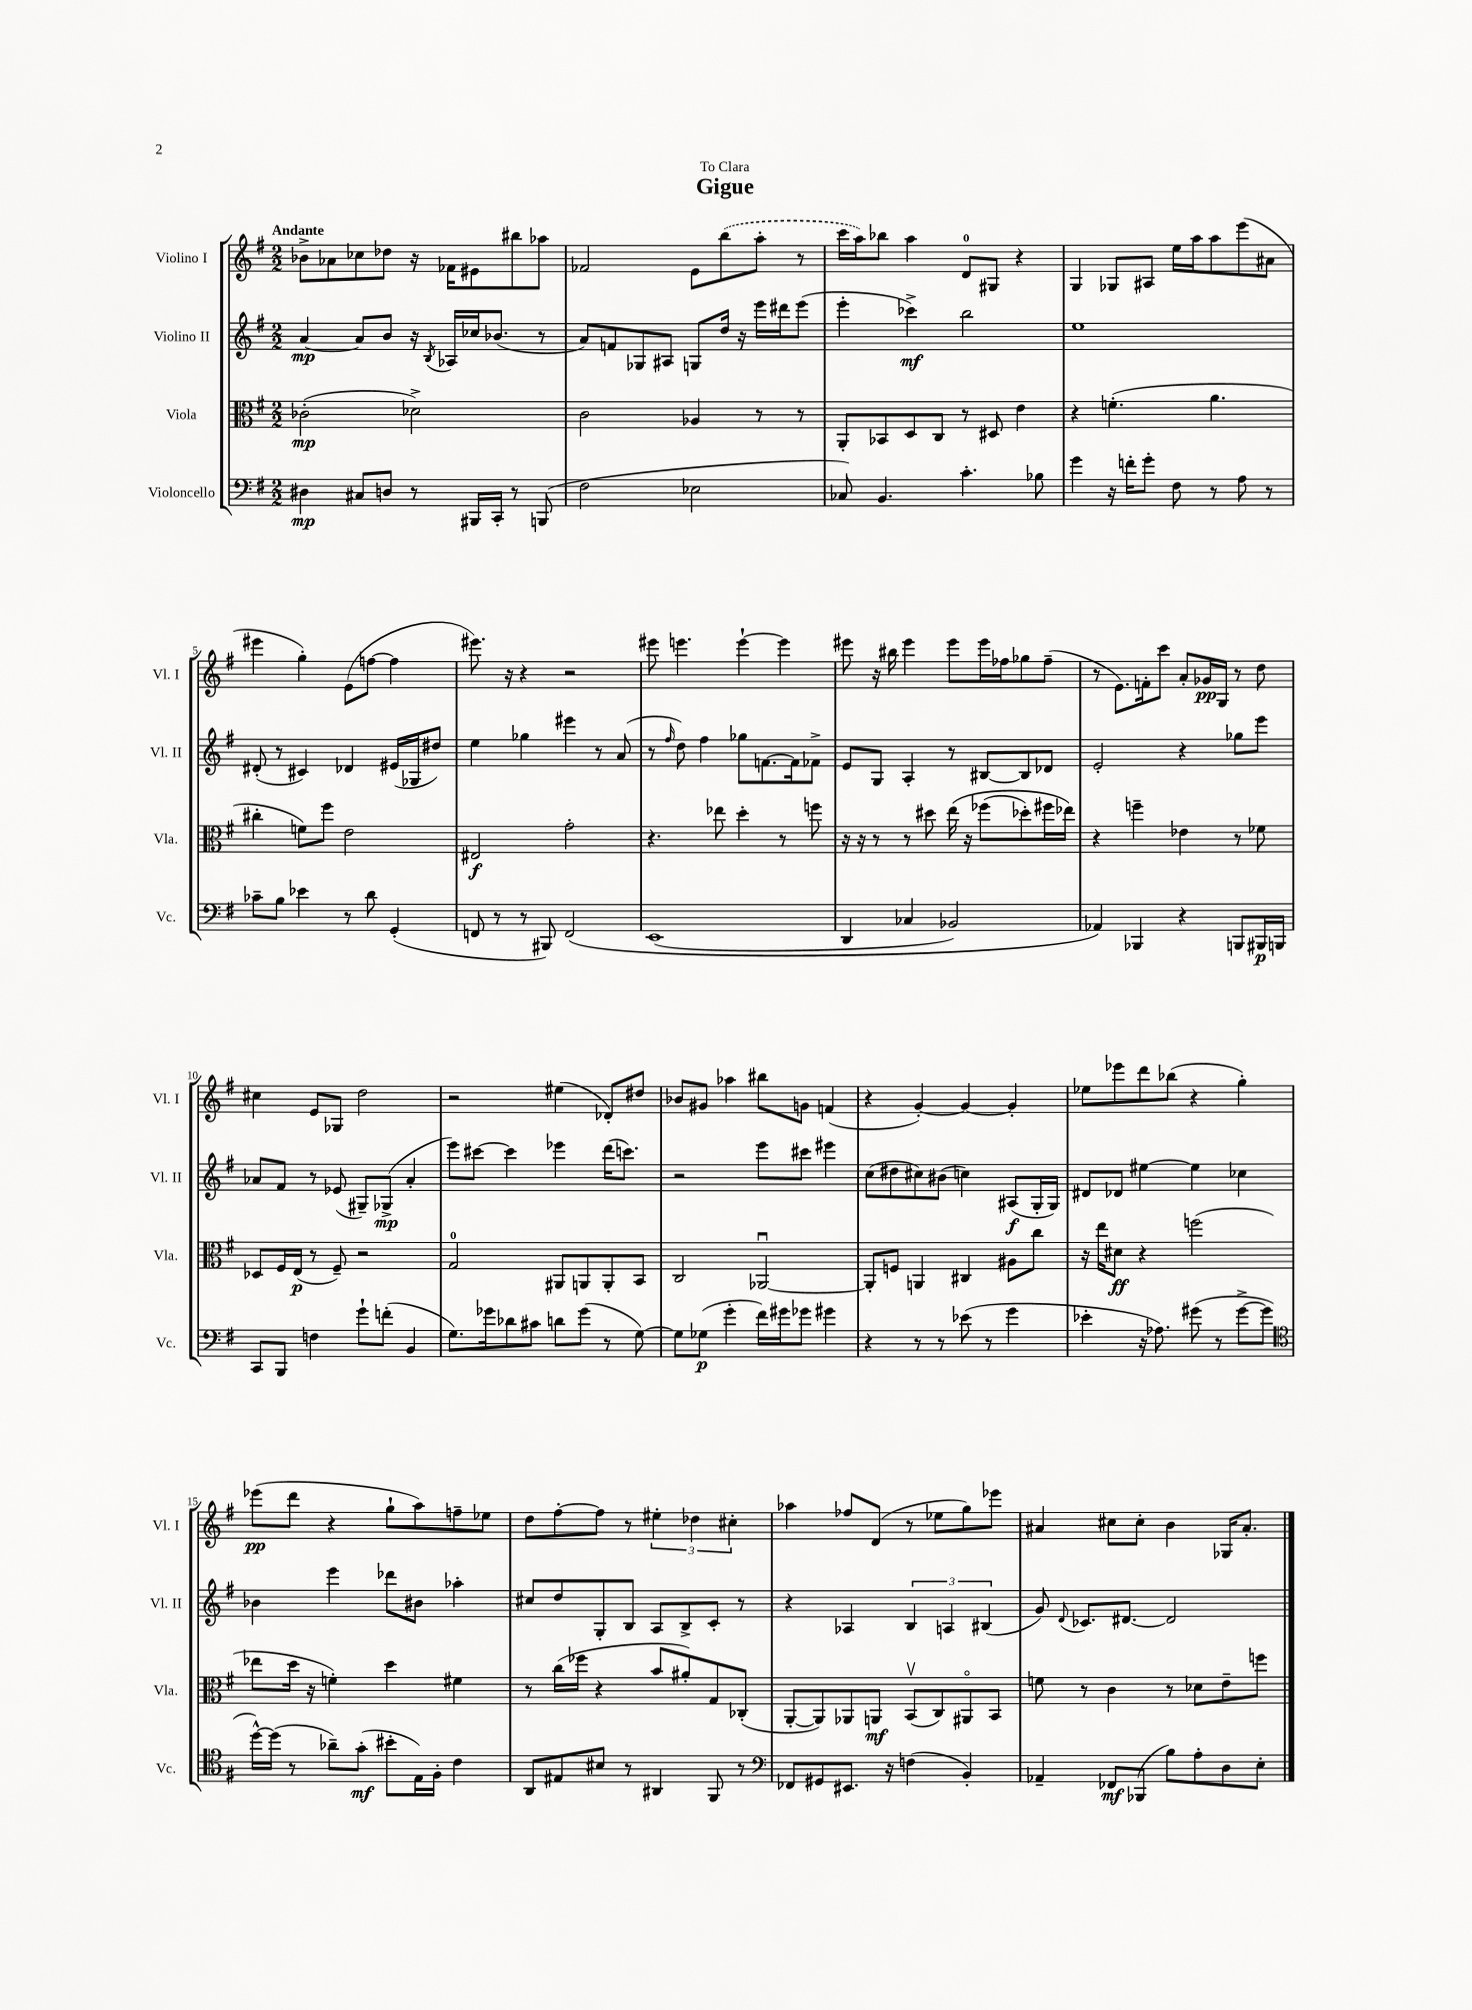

**kern	**dynam	**kern	**dynam	**kern	**dynam	**kern	**dynam
*part4	*part4	*part3	*part3	*part2	*part2	*part1	*part1
*staff4	*staff4	*staff3	*staff3	*staff2	*staff2	*staff1	*staff1
*I"Violoncello	*	*I"Viola	*	*I"Violino II	*	*I"Violino I	*
*I'Vc.	*	*I'Vla.	*	*I'Vl. II	*	*I'Vl. I	*
*clefF4	*	*clefC3	*	*clefG2	*	*clefG2	*
*k[f#]	*	*k[f#]	*	*k[f#]	*	*k[f#]	*
*M2/2	*	*M2/2	*	*M2/2	*	*M2/2	*
=1	=1	=1	=1	=1	=1	=1	=1
!	!	!	!	!	!	!LO:TX:a:B:t=Andante	!
4D#X\	mp	(2c-X'\	mp	[4a/	mp	8b-X^\L	.
.	.	.	.	.	.	8a-X\	.
8C#X/L	.	.	.	8a/L]	.	8cc-X\	.
8Dn/J	.	.	.	8b/J	.	8dd-X\J	.
8r	.	2d-X^\)	.	16r	.	16r	.
.	.	.	.	8qB/	.	.	.
.	.	.	.	16A-X/LL	.	16f-X\KL	.
16BBB#X/LL	.	.	.	16cc-X/J	.	8e#X\	.
16CC'/JJ	.	.	.	(8.b-X/J	.	.	.
8r	.	.	.	.	.	8bb#X\	.
(8BBBn/	.	.	.	8r	.	8aa-X\J	.
=2	=2	=2	=2	=2	=2	=2	=2
2F#\	.	2c\	.	8a/L)	.	2f-X/	.
.	.	.	.	8fn/	.	.	.
.	.	.	.	8G-X/	.	.	.
.	.	.	.	8A#X/J	.	.	.
2E-X\	.	4A-X/	.	8Gn/L	.	8e\L	.
.	.	.	.	16dd/Jk	.	(8bb\	.
.	.	.	.	16r	.	.	.
.	.	8r	.	16eee\LL	.	8aa'\J	.
.	.	.	.	16ddd#X\J	.	.	.
.	.	8r	.	(8eee\J	.	8r	.
=3	=3	=3	=3	=3	=3	=3	=3
8C-X/)	.	8AA'/L	.	4eee'\	.	16ccc\LL	.
.	.	.	.	.	.	16aa\J)	.
4.BB/	.	8BB-X/	.	.	.	8bb-X\J	.
.	.	8D/	.	4ccc-X^\)	mf	4aa\	.
.	.	8C/J	.	.	.	.	.
4.c'\	.	8r	.	2bb\	.	8d/L	.
.	.	8D#X/	.	.	.	8G#X/J	.
.	.	4e\	.	.	.	4r	.
8B-X\	.	.	.	.	.	.	.
=4	=4	=4	=4	=4	=4	=4	=4
4g\	.	4r	.	1ee	.	4G/	.
16r	.	(4.fn'\	.	.	.	8G-X/L	.
16fn'\KL	.	.	.	.	.	.	.
8g'\J	.	.	.	.	.	8A#X/J	.
8F#\	.	.	.	.	.	16ee\LL	.
.	.	.	.	.	.	16aa\J	.
8r	.	4.a\	.	.	.	8aa\	.
8A\	.	.	.	.	.	(8eee\	.
8r	.	.	.	.	.	8a#X\J	.
!!LO:LB:g=z
=5	=5	=5	=5	=5	=5	=5	=5
8c-X~\L	.	4cc#X'\	.	(8d#X'/	.	4eee#X\	.
8B\J	.	.	.	8r	.	.	.
4e-X\	.	8fn\L)	.	4c#X/)	.	4gg'\)	.
.	.	8ff#\J	.	.	.	.	.
8r	.	2e\	.	4d-X/	.	(8e\L	.
8d\	.	.	.	.	.	[8ffn\J	.
(4GG'/	.	.	.	(16e#X/LL	.	4ff\]	.
.	.	.	.	16G-X/J	.	.	.
.	.	.	.	8dd#X/J)	.	.	.
=6	=6	=6	=6	=6	=6	=6	=6
8FFn/	.	2E#X/	f	4ee\	.	8.eee#X\)	.
8r	.	.	.	.	.	.	.
.	.	.	.	.	.	16r	.
8r	.	.	.	4gg-X\	.	4r	.
8BBB#X/)	.	.	.	.	.	.	.
(2FF/	.	2g'\	.	4eee#X\	.	2r	.
.	.	.	.	8r	.	.	.
.	.	.	.	(8a/	.	.	.
=7	=7	=7	=7	=7	=7	=7	=7
(1EE	.	4.r	.	8r	.	8eee#X\	.
.	.	.	.	16qqff#/	.	.	.
.	.	.	.	8dd\)	.	4.eeen\	.
.	.	.	.	4ff#\	.	.	.
.	.	8ee-X\	.	.	.	.	.
.	.	4dd'\	.	8gg-X\L	.	[4eee`\	.
.	.	.	.	[8.fn\	.	.	.
.	.	8r	.	.	.	4eee\]	.
.	.	.	.	16f\k]	.	.	.
.	.	8ffn\	.	8f-X^\J	.	.	.
=8	=8	=8	=8	=8	=8	=8	=8
4DD/	.	16r	.	8e/L	.	8eee#X\	.
.	.	16r	.	.	.	.	.
.	.	8r	.	8G/J	.	16r	.
.	.	.	.	.	.	16bb#X\	.
4C-X/	.	8r	.	4A'/	.	4eee#\	.
.	.	8dd#X\	.	.	.	.	.
2BB-X/)	.	(16ee\	.	8r	.	8eee#\L	.
.	.	16r	.	.	.	.	.
.	.	(8ff-X\L	.	[8B#X/L	.	16eee#\L	.
.	.	.	.	.	.	16ff-X\J	.
.	.	8dd-X'\)	.	8B#/]	.	8gg-X\	.
.	.	16ff#X\L	.	8d-X/J	.	(8ff-~\J	.
.	.	16ee-X\JJ)	.	.	.	.	.
=9	=9	=9	=9	=9	=9	=9	=9
4AA-X/)	.	4r	.	2e'/	.	8r	.
.	.	.	.	.	.	8.e\L)	.
4BBB-X/	.	4ffn~\	.	.	.	.	.
.	.	.	.	.	.	16fn'\k	.
.	.	.	.	.	.	8ccc\J	.
4r	.	4e-X\	.	4r	.	8a'/L	.
.	.	.	.	.	.	16g-X/L	pp
.	.	.	.	.	.	16G/JJ	.
8BBBn/L	.	8r	.	8gg-X\L	.	8r	.
16BBB#X/L	p	8f-X\	.	8eee\J	.	8dd\	.
16BBBn/JJ	.	.	.	.	.	.	.
!!LO:LB:g=z
=10	=10	=10	=10	=10	=10	=10	=10
8CC/L	.	8D-X/L	.	8a-X/L	.	4cc#X\	.
8BBB/J	.	16F#/L	.	8f#/J	.	.	.
.	.	(16E/JJ	p	.	.	.	.
4Fn\	.	8r	.	8r	.	8e/L	.
.	.	8F#~/)	.	(8e-X/	.	8G-X/J	.
8g`\L	.	2r	.	8G#X~/L)	.	2dd\	.
(8fn'\J	.	.	.	(8G-X^/J	mp	.	.
4BB/	.	.	.	4a-'/	.	.	.
=11	=11	=11	=11	=11	=11	=11	=11
8.G\L)	.	2G/	.	8eee\L)	.	2r	.
.	.	.	.	[8ccc#X\J	.	.	.
16g-X\k	.	.	.	.	.	.	.
8d-X\	.	.	.	4ccc#\]	.	.	.
8c#X\J	.	.	.	.	.	.	.
8dn\L	.	8AA#X/L	.	4eee-X\	.	(4ee#X\	.
(8g-\J	.	8AAn/	.	.	.	.	.
8r	.	8AA'/	.	(16ddd\KL	.	8d-X'/L)	.
.	.	.	.	8.cccn\J)	.	.	.
[8G\)	.	8BB/J	.	.	.	8dd#X/J	.
=12	=12	=12	=12	=12	=12	=12	=12
8G\L]	.	2C/	.	2r	.	8b-X/L	.
(8G-X\J	p	.	.	.	.	8g#X/J	.
4g'\	.	.	.	.	.	4aa-X\	.
16f#\LL)	.	[2AA-Xu/	.	8eee\L	.	8bb#X\L	.
16g#X\J	.	.	.	.	.	.	.
8g-X\J	.	.	.	8ccc#X\J	.	8gn\J	.
4g#X\	.	.	.	4eee#X\	.	(4fn/	.
=13	=13	=13	=13	=13	=13	=13	=13
4r	.	8AA-'/L]	.	(8cc\L	.	4r	.
.	.	8Fn/J	.	8dd#X\	.	.	.
8r	.	4AAn/	.	8cc#X\)	.	[4g'/)	.
8r	.	.	.	(8b#X\J	.	.	.
(8e-X\	.	4C#X/	.	4ccn\)	.	4g/_	.
8r	.	.	.	.	.	.	.
4g\	.	8A#X\L	.	(8A#X/L	f	4g'/]	.
.	.	8cc\J	.	16G'/L	.	.	.
.	.	.	.	16G/JJ)	.	.	.
=14	=14	=14	=14	=14	=14	=14	=14
4e-X'\	.	16r	.	8d#X/L	.	8ee-X\L	.
.	.	16ee\KL	.	.	.	.	.
.	.	8d#X\J	ff	8d-X/J	.	8eee-X\	.
16r	.	4r	.	[4ee#X\	.	8ddd\	.
8.A-X\)	.	.	.	.	.	.	.
.	.	.	.	.	.	(8bb-X\J	.
(8g#X\	.	(2ffn\	.	4ee#\]	.	4r	.
8r	.	.	.	.	.	.	.
[8g#^\L	.	.	.	4cc-X\	.	4gg'\)	.
8g#\J]	.	.	.	.	.	.	.
!!LO:LB:g=z
=15	=15	=15	=15	=15	=15	=15	=15
*clefC4	*	*	*	*	*	*	*
[16dd^^\LL)	.	8ee-X\L	.	4b-X\	.	(8eee-X\L	pp
(16dd\JJ]	.	.	.	.	.	.	.
8r	.	16dd\Jk	.	.	.	8ddd\J	.
.	.	16r	.	.	.	.	.
8a-X~\L)	.	4fn'\)	.	4eee\	.	4r	.
(8g'\J	mf	.	.	.	.	.	.
8b#X'\L	.	4dd\	.	8ddd-X\L	.	8gg`\L	.
16E\L)	.	.	.	8b#X\J	.	8aa\)	.
16F#'\JJ	.	.	.	.	.	.	.
4c\	.	4f#X\	.	4aa-X'\	.	8ffn~\	.
.	.	.	.	.	.	8ee-X\J	.
=16	=16	=16	=16	=16	=16	=16	=16
8AA/L	.	8r	.	8cc#X/L	.	8dd\L	.
8E#X/	.	(16cc\LL	.	8dd/	.	[8ff#'\	.
.	.	16ff-X\JJ	.	.	.	.	.
8B#X/J	.	4r	.	8G'/	.	8ff#\J]	.
8r	.	.	.	8B/J	.	8r	.
4AA#X/	.	8b/L	.	8A/L	.	6ee#X'\	.
.	.	8a#X'/)	.	8B^/	.	.	.
.	.	.	.	.	.	6dd-X\	.
8FF#/	.	8G/	.	8c'/J	.	.	.
.	.	.	.	.	.	6cc#X'\	.
8r	.	(8C-X'/J	.	8r	.	.	.
=17	=17	=17	=17	=17	=17	=17	=17
*clefF4	*	*	*	*	*	*	*
8FF-X/L	.	[8AA'/L	.	4r	.	4aa-X\	.
8GG#X/	.	8AA/])	.	.	.	.	.
8.EE#X/J	.	8AA-X/	.	4A-X/	.	8ff-X/L	.
.	.	8AAn/J	mf	.	.	(8d/J	.
16r	.	.	.	.	.	.	.
(4Fn\	.	(8BBv/L	.	6B/	.	8r	.
.	.	8C/)	.	.	.	8ee-X\L	.
.	.	.	.	6An/	.	.	.
4BB'/)	.	8AA#X/	.	.	.	8gg\)	.
.	.	.	.	(6B#X/	.	.	.
.	.	8BB/J	.	.	.	8eee-X\J	.
=18	=18	=18	=18	=18	=18	=18	=18
4AA-X~/	.	8fn\	.	8g/)	.	4a#X/	.
.	.	.	.	8qqd/	.	.	.
.	.	8r	.	8.c-X/L	.	.	.
8FF-X/L	mf	4c\	.	.	.	8cc#X\L	.
.	.	.	.	[8.d#X/J	.	.	.
(8BBB-X/J	.	.	.	.	.	8cc#'\J	.
8B\L)	.	8r	.	2d#/]	.	4b\	.
8A'\	.	8d-X\L	.	.	.	.	.
8D\	.	8e~\	.	.	.	16G-X/KL	.
.	.	.	.	.	.	8.a#'/J	.
8E'\J	.	8ffn\J	.	.	.	.	.
==	==	==	==	==	==	==	==
*-	*-	*-	*-	*-	*-	*-	*-
